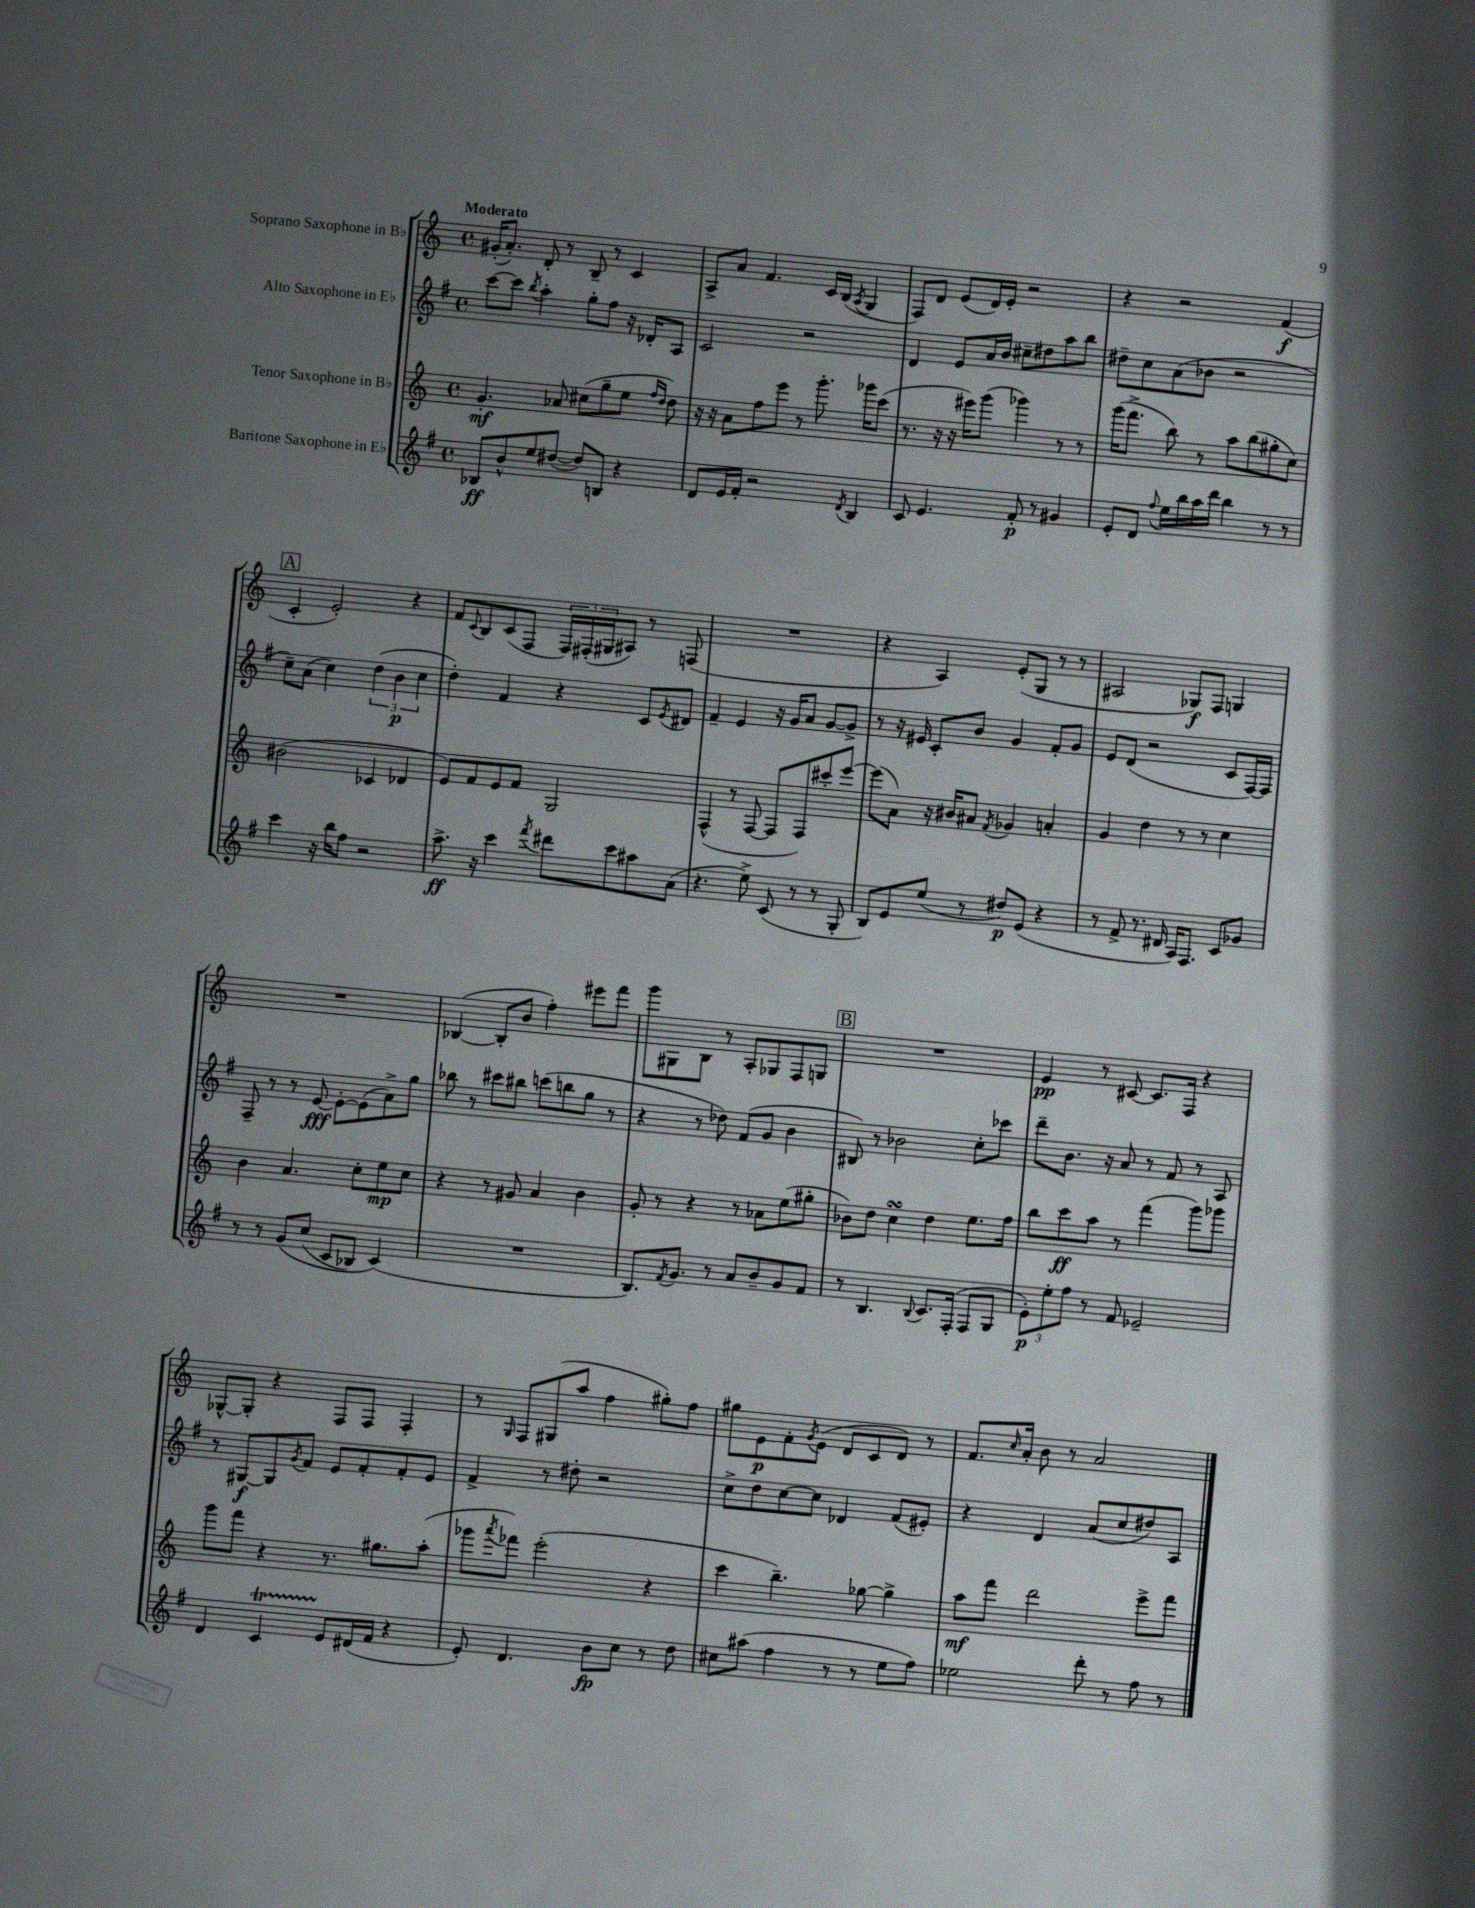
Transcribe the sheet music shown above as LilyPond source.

<<
\new StaffGroup <<
\new Staff = "s0" \with { instrumentName = "Soprano Saxophone in Bb" } {
    \clef treble \key c \major \defaultTimeSignature \time 4/4 \tempo "Moderato"
    gis'16-.( a'8.-.) d'8-. r8 b8-- r8 c'4 |
    a8-> a'8 f'4. c'16 b16( \acciaccatura { a8 } g4 |
    f8) d'8 e'8( d'16) e'16-. r2 |
    r4 r2 f'4\f( |
    \mark \markup { \box "A" } c'4-. e'2-.) r4 |
    f'8 \appoggiatura { c'8 } b8 c'8( f8 \tuplet 3/2 { f16) fis16-.( gis16 } ais8) r8 f8( |
    R1 |
    r4 a4) e'8-.( g8 r8 r8 |
    ais2 ges8\f) f8 g4 |
    R1 |
    bes4~( bes8-. b'8 f''4-.) eis'''8 f'''8 |
    g'''8 gis8 b8 r8 a8-. ges8 f8 g8 |
    \mark \markup { \box "B" } R1 |
    e'4\pp r8 cis'8~ cis'8. f16 r4 |
    ges8~-^ ges8-. r4 f8 f8 f4-. |
    r8 \grace { g16 } f8 gis8( a''8 f''4 gis''8-.) f''8 |
    gis''8 e'8\p f'8-. \acciaccatura { g'8 } e'8( d'8 c'8 d'8) r8 |
    f'8. \grace { c''16 } a'16-. b'8 r8 a'2 \bar "|." |
}
\new Staff = "s1" \with { instrumentName = "Alto Saxophone in Eb" } {
    \clef treble \key g \major \defaultTimeSignature \time 4/4
    c'''8~ c'''8 \acciaccatura { b''8 } a''4-. g''8-. fis''8 r16 des'16-. a8 |
    c'2 r2 |
    d'4 e'8 a'16 b'16 cis''8-- dis''8 a''8 b''8 |
    dis''8-- c''8 a'8( bes'8 r2 |
    \mark \markup { \box "A" } c''8--) a'8( c''4) \tuplet 3/2 { d''4( b'4\p c''4 } |
    d''4-.) fis'4 r4 c'8 \acciaccatura { e'8 } dis'8 |
    fis'4-- e'4 r16 g'16 a'8 g'8~ g'8-> |
    r8 r16 eis'16 c'8-. b'8 g'4 fis'8-. g'8 |
    e'8 d'8( r2 c'8 fis16~) fis16 |
    fis8-- r8 r8 e'8~\fff e'8~-. e'8( a'8->) g''8 |
    bes''8 r8 cis'''8 bis''8 c'''8( b''8 g''8 r8 |
    r4 r8 des''8) fis'8( g'8 b'4 |
    \mark \markup { \box "B" } bis8) r8 bes'2 c''8-. ces'''8 |
    d'''8-- b'8. r16 a'8 r8 fis'8 r8 a8 |
    r8 gis8~\f gis8 \acciaccatura { g'8 } fis'8 e'8 fis'8-. fis'8-. e'8 |
    fis'4-> r8 dis''8-. r2 |
    c''8-> d''8 c''8~ c''8 des'4 fis'8( eis'8-.) |
    r4 d'4 a'8( c''8 dis''8) a8 \bar "|." |
}
\new Staff = "s2" \with { instrumentName = "Tenor Saxophone in Bb" } {
    \clef treble \key c \major \defaultTimeSignature \time 4/4
    g'4.-.\mf aes'8 cis''8( g''8-- e''8 \grace { f''16 d''16 } d''8) |
    r16 r16 a'8 f''8 e'''8 r8 g'''8.-. ges'''16 c'''8( |
    r8. r16 r16 eis'''16) g'''8( ges'''4) r8 r8 |
    g'''16( f'''8.-> b''8) r8 a''8 b''8( gis''8-. c''8) |
    \mark \markup { \box "A" } bis'2( ces'4 des'4 |
    e'8) f'8 e'8 f'8 g2 |
    f4-^( r8 f8~ f8 f8) cis'''8-. e'''8~ |
    e'''8( a'8) r16 bis'16 ais'8 \acciaccatura { f'8 } ges'4 a'4-. |
    g'4 d''4 r8 r8 c''4 |
    b'4 a'4. c''8-. e''8\mp c''8 |
    r4 r8 gis'8 a'4 b'4 |
    g'8-. r8 r4 r8 aes'8 e''8( gis''8-. |
    \mark \markup { \box "B" } bes'8) d''8 c''4\turn d''4 e''8. f''16 |
    b''8 c'''8\ff a''8 r8 f'''4( g'''8) ges'''8 |
    g'''8 f'''8 r4 r8. gis''8. a''8-.( |
    ges'''8 \acciaccatura { a'''8 } fes'''8) e'''2-.( r4 |
    c'''4 b''4.--) ges''8~ ges''4-> |
    a''8\mf f'''8 d'''2 e'''8-> f'''8 \bar "|." |
}
\new Staff = "s3" \with { instrumentName = "Baritone Saxophone in Eb" } {
    \clef treble \key g \major \defaultTimeSignature \time 4/4
    bes8\ff b'8-^ e''8 dis''8~( dis''8) b8 r4 |
    d'8 e'16 fis'16-. r2 \acciaccatura { d'8 } b4 |
    c'8 e'4. fis'8-.\p r8 gis'4 |
    e'8-. d'8 \appoggiatura { fis''8 } e''16 b''16 a''16 d'''16 b''4 r8 r8 |
    \mark \markup { \box "A" } c'''4 r16 b''16 fis''8 r2 |
    a''8.->\ff r16 c'''4 \acciaccatura { fis'''8 } dis'''8 c'''8 ais''8 a'8( |
    r4. e''8->) c'8( r8 r8 g8-. |
    b8) e'8 e''8( r8 dis''8\p) e'8( r4 |
    r8 fis'8-> r8. dis'16 a16) fis8. c'8 ges'8 |
    r8 r8 g'8\( c''8( c'8 bes8) c'4(\) |
    R1 |
    b8.) \acciaccatura { fis'8 } g'8. r8 a'8 b'8-- g'8 fis'8 |
    \mark \markup { \box "B" } r8 b4. \appoggiatura { b8 } c'8. fis16-.( fis8 g8 |
    \tuplet 3/2 { e'8-.\p) e''8-. fis''8 } r8 fis'8 ees'2-- |
    d'4 c'4\startTrillSpan e'8\stopTrillSpan dis'16( fis'16 r4 |
    e'8-.) d'4. b'8\fp c''8 r8 d''8 |
    cis''8 ais''8( fis''4 r8 r8 e''8 fis''8) |
    ees''2 d'''8-. r8 fis''8 r8 \bar "|." |
}
>>
>>
\layout { \context { \Score \remove "Bar_number_engraver" } }
